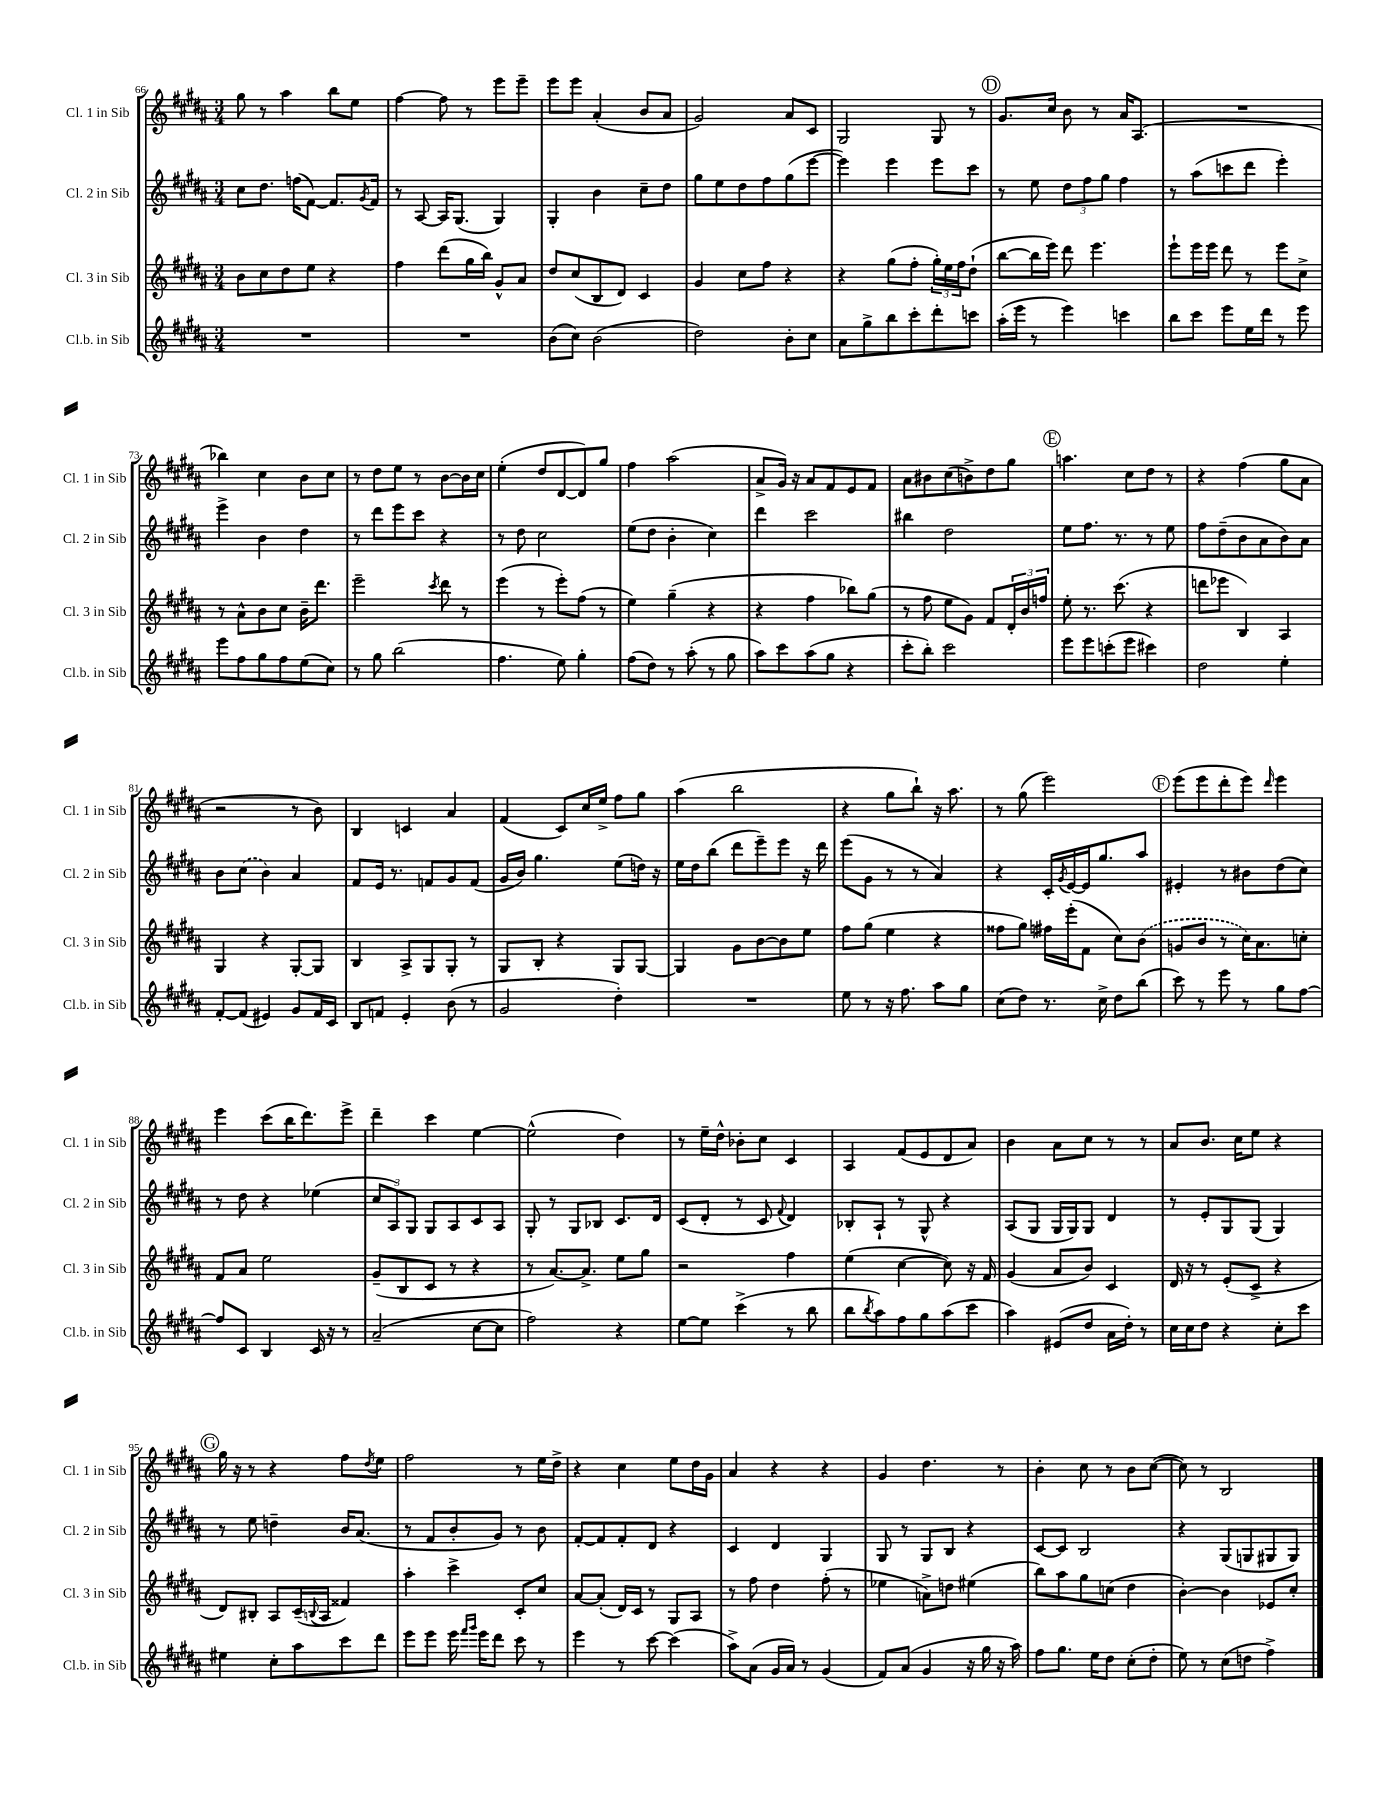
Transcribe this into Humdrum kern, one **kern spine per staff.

**kern	**kern	**kern	**kern
*staff4	*staff3	*staff2	*staff1
*clefG2	*clefG2	*clefG2	*clefG2
*k[f#c#g#d#a#]	*k[f#c#g#d#a#]	*k[f#c#g#d#a#]	*k[f#c#g#d#a#]
*M3/4	*M3/4	*M3/4	*M3/4
2.r	8b	8cc#	8gg#
.	8cc#	8.dd#	8r
.	8dd#	.	4aa#
.	.	(16ff	.
.	8ee	[8f#)	.
.	4r	8.f#]	8bb
.	.	.	8ee
.	.	8qg#	.
.	.	16f#	.
=	=	=	=
2.r	4ff#	8r	[4ff#
.	.	[8A#	.
.	(8ddd#	16A#]	8ff#]
.	.	(8.G#	.
.	16gg#	.	8r
.	16bb)	.	.
.	8g#^^	4G#)	8eee
.	8a#	.	8eee~
=	=	=	=
(8b	8dd#	4G#'	8eee
8cc#)	(8cc#	.	8eee
(2b	8B	4b	(4a#'
.	8d#)	.	.
.	4c#	8cc#~	8b
.	.	8dd#	8a#
=	=	=	=
2dd#)	4g#	8gg#	2g#)
.	.	8ee	.
.	8cc#	8dd#	.
.	8ff#	8ff#	.
8b'	4r	(8gg#	8a#
8cc#	.	[8eee	8c#
=	=	=	=
8a#	4r	4eee])	2G#
8gg#^	.	.	.
8bb	(8gg#	4eee	.
8ccc#'	8ff#'	.	.
8ddd#'	24gg#')	8eee	8G#
.	24ee	.	.
.	24ff#	.	.
8ccc	(8dd#`	8ccc#	8r
=	=	=	=
(16aa#'	[8bb	8r	8.g#
16eee	.	.	.
8r	16bb]	8ee	.
.	16eee)	.	16cc#
4eee)	8ddd#	12dd#	8b
.	.	12ff#	.
.	4.eee	.	8r
.	.	12gg#	.
4ccc	.	4ff#	16a#
.	.	.	(8.A#
=	=	=	=
8bb	8eee`	8r	2.r
8ccc#	16eee	(8aa#	.
.	16eee	.	.
8eee	8ddd#	8ccc	.
16ee	8r	8ddd#	.
16ddd#	.	.	.
8r	8eee	4eee')	.
8eee	8cc#^	.	.
=	=	=	=
8eee	8r	4eee^	4bb-)
8ff#	8a#^^	.	.
8gg#	8b	4b	4cc#
8ff#	8cc#	.	.
(8ee	16b~	4dd#	8b
.	8.ddd#	.	.
8cc#)	.	.	8cc#
=	=	=	=
8r	2eee~	8r	8r
8gg#	.	8ddd#	8dd#
(2bb	.	8eee	8ee
.	.	8ccc#	8r
.	8qccc#	.	.
.	8ddd#	4r	[8b
.	8r	.	16b]
.	.	.	16cc#
=	=	=	=
4.ff#	(4eee	8r	(4ee'
.	.	8dd#	.
.	8r	2cc#	8dd#
8ee)	8eee')	.	[8d#
4gg#'	(8ff#	.	8d#])
.	8r	.	8gg#
=	=	=	=
(8ff#	4ee)	(8ee	4ff#
8dd#)	.	8dd#	.
8r	(4gg#~	4b'	(2aa#
(8aa#'	.	.	.
8r	4r	4cc#)	.
8gg#	.	.	.
=	=	=	=
8aa#)	4r	4ddd#	8a#^
8ccc#	.	.	16g#)
.	.	.	16r
(8aa#	4ff#	2ccc#	8a#
8gg#	.	.	8f#
4r	8bb-)	.	8e
.	(8gg#	.	8f#
=	=	=	=
8ccc#'	8r	4bb#	8a#
8bb')	8ff#	.	8b#
2ccc#	8ee	2dd#	(8cc#
.	8g#)	.	8b^)
.	8f#	.	8dd#
.	24d#'	.	8gg#
.	24b	.	.
.	24ff	.	.
=	=	=	=
8eee	8ee'	8ee	4.aa
8eee	8.r	8.ff#	.
(8ccc'	.	.	.
.	(8.ccc#	8.r	.
8eee	.	.	8cc#
4ccc#)	4r	8r	8dd#
.	.	8ee	8r
=	=	=	=
2dd#	8ddd	8ff#	4r
.	8eee-	(8dd#~	.
.	4B)	8b	(4ff#
.	.	8a#	.
4ee'	4A#	8b)	8gg#
.	.	8a#	8a#
=	=	=	=
[8f#'	4G#	8b	2r
(8f#]	.	(8cc#	.
4e#)	4r	4b)	.
8g#	[8G#'	4a#	8r
16f#	8G#]	.	8b)
16c#	.	.	.
=	=	=	=
8B	4B	8f#	4B
8f	.	16e	.
.	.	8.r	.
4e'	8A#^	.	4c
.	8G#	8f	.
(8b	8G#'	8g#	4a#
8r	8r	(8f	.
=	=	=	=
2g#	8G#	16g#	(4f#
.	.	16b)	.
.	8B'	4.gg#	.
.	4r	.	8c#)
.	.	.	16cc#
.	.	.	16ee^
4dd#')	8G#	(8ee	8ff#
.	[8G#	16dd)	8gg#
.	.	16r	.
=	=	=	=
2.r	4G#]	16ee	(4aa#
.	.	16dd#	.
.	.	(8bb	.
.	8g#	8ddd#	2bb
.	[8b	8eee~)	.
.	8b]	8eee	.
.	8ee	16r	.
.	.	16ddd#	.
=	=	=	=
8ee	8ff#	(8eee	4r
8r	(8gg#	8g#	.
16r	4ee	8r	8gg#
8.ff#	.	.	.
.	.	8r	8bb`)
8aa#	4r	4a#)	16r
.	.	.	8.aa#
8gg#	.	.	.
=	=	=	=
(8cc#	8ff##	4r	8r
8dd#)	8gg#)	.	(8gg#
8.r	16ff#	16c#'	2eee)
.	.	8qg#	.
.	(16eee'	[16e	.
.	8f#	16e]	.
16cc#^	.	8.gg#	.
8dd#	8cc#)	.	.
(8bb	(8b	8aa#	.
=	=	=	=
8ccc#)	8g	4e#'	(8eee
8r	8b	.	8eee
8eee	8r	8r	8ddd#'
8r	16cc#)	8b#	8eee)
.	8.a#	.	.
.	.	.	16qqddd#
8gg#	.	(8dd#	4eee
[8ff#	8cc'	8cc#)	.
=	=	=	=
8ff#]	8f#	8r	4eee
8c#	8a#	8dd#	.
4B	2ee	4r	(8ccc#
.	.	.	16bb
.	.	.	8.ddd#)
16c#	.	(4ee-	.
16r	.	.	.
8r	.	.	8eee^
=	=	=	=
(2a#~	(8g#~	12cc#	4ddd#~
.	.	12A#)	.
.	8B	.	.
.	.	12G#	.
.	8c#	8G#	4ccc#
.	8r	8A#	.
[8cc#	4r	8c#	[4ee
8cc#]	.	8A#	.
=	=	=	=
2ff#)	8r	8G#'	(2ee^^]
.	[8.a#)	8r	.
.	.	8G#	.
.	8.a#^]	.	.
.	.	8B-	.
4r	8ee	8.c#	4dd#)
.	8gg#	.	.
.	.	16d#	.
=	=	=	=
[8ee	2r	(8c#	8r
8ee]	.	8d#'	16ee~
.	.	.	16dd#^^
(4ccc#^	.	8r	8b-'
.	.	8c#	8cc#
.	.	8qqf#	.
8r	4ff#	4d#)	4c#
8bb	.	.	.
=	=	=	=
8bb	(4ee	8B-'	4A#
8qbb	.	.	.
8aa#)	.	8A#`	.
8ff#	[4cc#	8r	(8f#
8gg#	.	8G#^^	8e
(8aa#	8cc#])	4r	8d#
8ccc#	16r	.	8a#)
.	16f#	.	.
=	=	=	=
4aa#)	(4g#	(8A#	4b
.	.	8G#	.
(8e#	8a#	16G#	8a#
.	.	16G#)	.
8dd#	8b)	8G#	8cc#
16a#	4c#	4d#	8r
16dd#')	.	.	.
8r	.	.	8r
=	=	=	=
16cc#	16d#	8r	8a#
16cc#	16r	.	.
8dd#	8r	8e'	8.b
4r	(8e'	8G#	.
.	.	.	16cc#
.	8c#^	(8G#	8ee
8cc#'	4r	4G#)	4r
8ccc#	.	.	.
=	=	=	=
4ee#	8d#)	8r	16gg#
.	.	.	16r
.	8B#'	8ee	8r
8cc#'	8A#	4dd~	4r
8aa#	(16c#~	.	.
.	8qqB	.	.
.	16A#	.	.
8ccc#	4f##)	16b	8ff#
.	.	(8.a#	.
.	.	.	8qdd#
8ddd#	.	.	8ee
=	=	=	=
8eee	4aa#'	8r	2ff#
8eee	.	8f#	.
16eee	4ccc#^	8b'	.
16qqfff#	.	.	.
16qqggg#	.	.	.
16eee	.	.	.
8ddd#	.	8g#)	.
8ccc#	8c#'	8r	8r
8r	8cc#	8b	16ee
.	.	.	16dd#^
=	=	=	=
4eee	[8a#	[8f#'	4r
.	(8a#']	8f#]	.
8r	16d#)	8f#'	4cc#
.	16c#	.	.
[8ccc#	8r	8d#	.
(4ccc#]	8G#	4r	8ee
.	8A#	.	16dd#
.	.	.	16g#
=	=	=	=
8aa#^)	8r	4c#	4a#
(8a#	8ff#	.	.
16g#	4dd#	4d#	4r
16a#)	.	.	.
8r	.	.	.
(4g#	(8ff#'	4G#	4r
.	8r	.	.
=	=	=	=
8f#)	4ee-	8G#	4g#
(8a#	.	8r	.
4g#	8a^)	8G#	4.dd#
.	8dd	8B	.
16r	(4ee#	4r	.
16gg#	.	.	.
16r	.	.	8r
16aa#)	.	.	.
=	=	=	=
8ff#	8bb)	[8c#	4b'
8.gg#	8aa#	8c#]	.
.	8gg#	2B	8cc#
16ee	.	.	.
8dd#	(8cc	.	8r
(8cc#'	4dd#	.	8b
8dd#'	.	.	([8cc#
=	=	=	=
8ee)	[4b')	4r	8cc#])
8r	.	.	8r
(8cc#	4b]	(8G#	2B
8dd	.	8G	.
4ff#^)	8e-	8G#	.
.	8cc#'	8G#)	.
==	==	==	==
*-	*-	*-	*-
